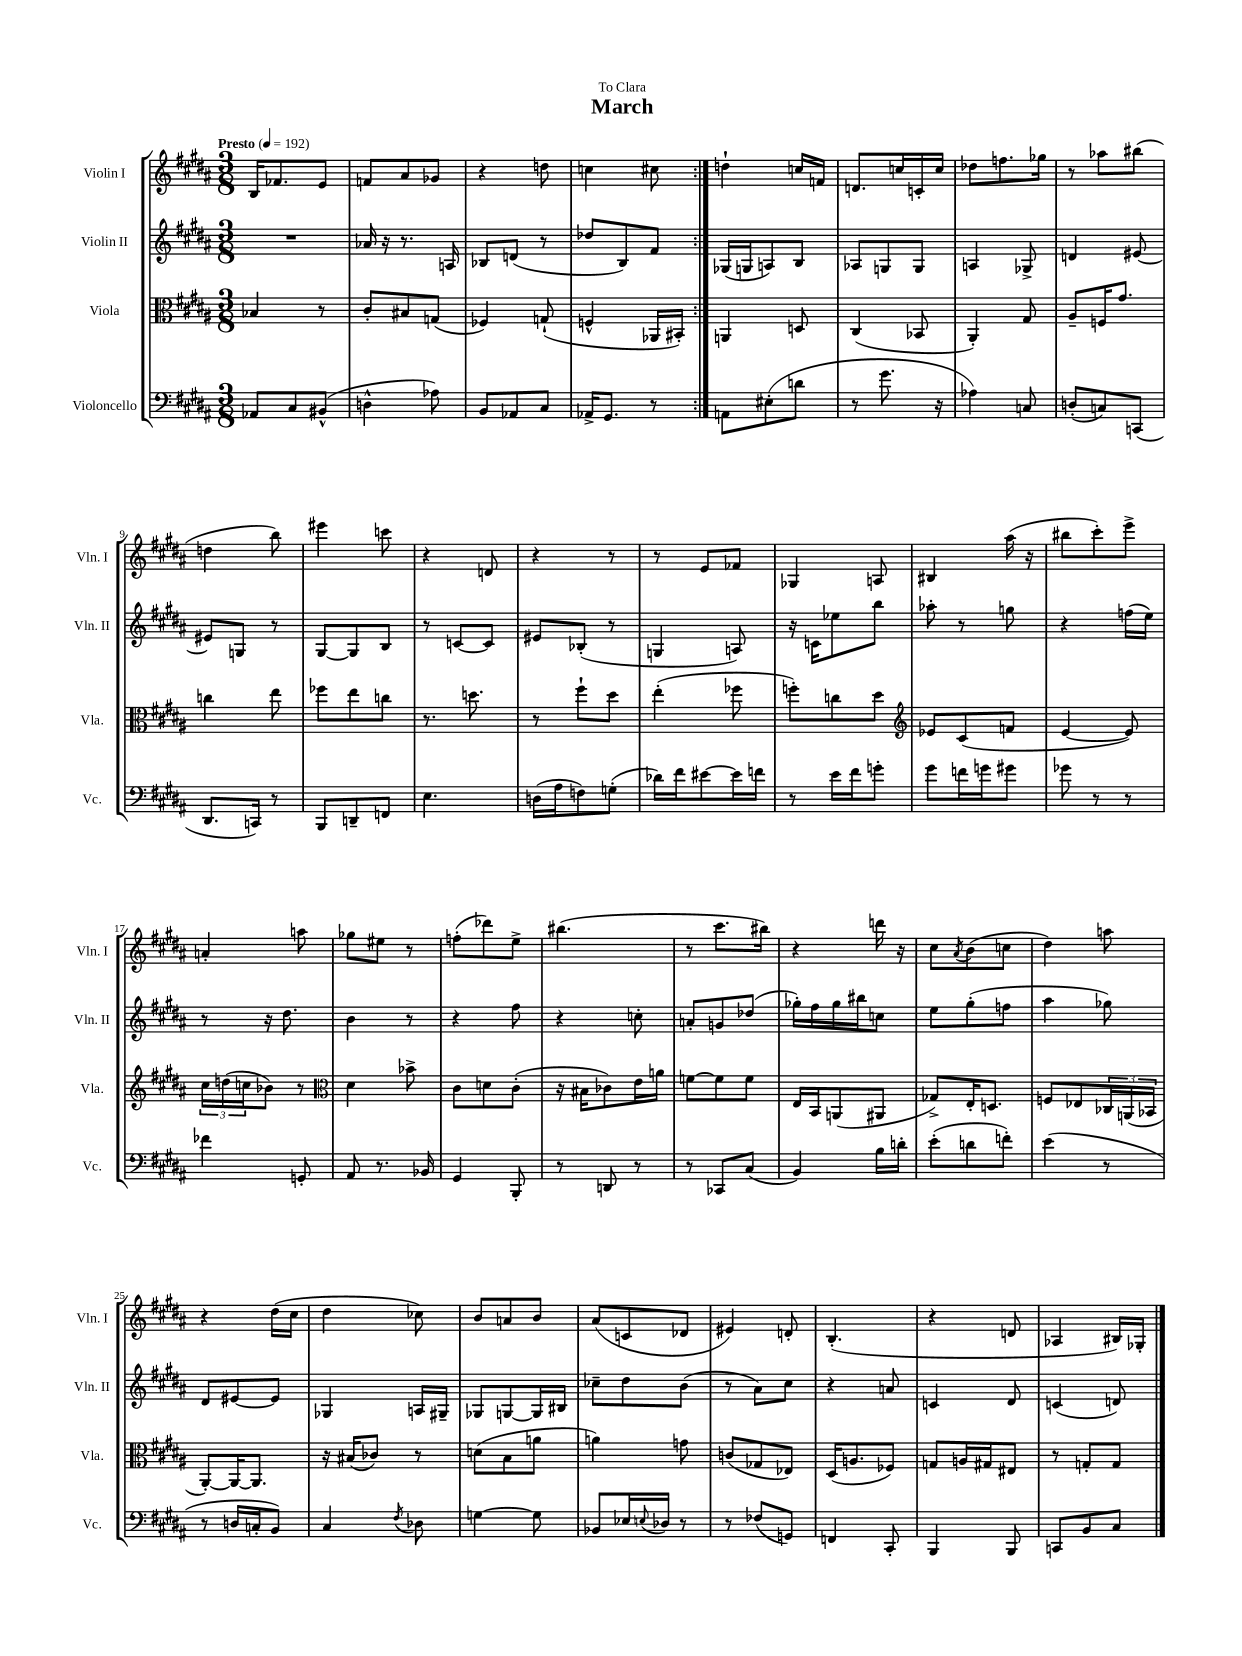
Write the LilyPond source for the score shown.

\header { title = "March" dedication = "To Clara" }
<<
\new StaffGroup <<
\new Staff = "s0" \with { instrumentName = "Violin I" shortInstrumentName = "Vln. I" } {
    \clef treble \key b \major \numericTimeSignature \time 3/8 \tempo "Presto" 4 = 192
    \repeat volta 2 { b16 fes'8. e'8 |
    f'8 ais'8 ges'8 |
    r4 d''8 |
    c''4 cis''8 | }
    d''4-! c''16 f'16 |
    d'8. c''16 c'16-. c''16 |
    des''8 f''8. ges''16 |
    r8 aes''8 bis''8( |
    d''4 b''8) |
    eis'''4 c'''8 |
    r4 d'8 |
    r4 r8 |
    r8 e'8 fes'8 |
    ges4 a8 |
    bis4 ais''16( r16 |
    bis''8 cis'''8-.) e'''8-> |
    a'4-. a''8 |
    ges''8 eis''8 r8 |
    f''8-.( des'''8) e''8-> |
    bis''4.( |
    r8 cis'''8. bis''16) |
    r4 d'''16 r16 |
    cis''8 \acciaccatura { ais'8 } b'8( c''8 |
    dis''4) a''8 |
    r4 dis''16( cis''16 |
    dis''4 ces''8) |
    b'8 a'8 b'8 |
    ais'8( c'8 des'8 |
    eis'4) d'8-. |
    b4.-.( |
    r4 d'8 |
    aes4 bis16) ges16-. \bar "|." |
}
\new Staff = "s1" \with { instrumentName = "Violin II" shortInstrumentName = "Vln. II" } {
    \clef treble \key b \major \numericTimeSignature \time 3/8
    \repeat volta 2 { R4. |
    aes'16 r16 r8. a16 |
    bes8 d'8( r8 |
    des''8 b8) fis'8 | }
    ges16( g16 a8) b8 |
    aes8 g8 g8 |
    a4 ges8-> |
    d'4 eis'8~ |
    eis'8 g8 r8 |
    gis8~ gis8 b8 |
    r8 c'8~ c'8 |
    eis'8 bes8-.( r8 |
    g4 a8) |
    r16 c'16 ees''8 b''8 |
    aes''8-. r8 g''8 |
    r4 f''16( e''16) |
    r8 r16 dis''8. |
    b'4 r8 |
    r4 fis''8 |
    r4 c''8-. |
    a'8-. g'8 des''8( |
    ges''16-.) fis''16 ges''16 bis''16 c''8 |
    e''8 gis''8-.( f''8 |
    ais''4 ges''8) |
    dis'8 eis'8~ eis'8 |
    ges4 a16 gis16-- |
    ges8 g8~ g16 bis16 |
    ces''8-- dis''8 b'8( |
    r8 ais'8) cis''8 |
    r4 a'8 |
    c'4 dis'8 |
    c'4( d'8) \bar "|." |
}
\new Staff = "s2" \with { instrumentName = "Viola" shortInstrumentName = "Vla." } {
    \clef alto \key b \major \numericTimeSignature \time 3/8
    \repeat volta 2 { bes4 r8 |
    cis'8-. bis8 g8( |
    fes4) g8-!( |
    f4-^ aes,16 bis,16-.) | }
    a,4 d8 |
    cis4( bes,8 |
    ais,4-.) gis8 |
    ais8-- f16 gis'8. |
    c''4 e''8 |
    fes''8 e''8 c''8 |
    r8. d''8. |
    r8 fis''8-! dis''8 |
    e''4-.( fes''8 |
    f''8-.) c''8 dis''8 |
    \clef treble ees'8 cis'8( f'8 |
    e'4~ e'8) |
    \tuplet 3/2 { cis''16 d''16( c''16 } bes'8) r8 |
    \clef alto dis'4 bes'8-> |
    cis'8 d'8 cis'8-.( |
    r16 bis16 ces'8) e'16 a'16 |
    f'8~ f'8 f'8 |
    e16 b,16 a,8( ais,8 |
    ges8->) e16-. d8. |
    f8 ees8 \tuplet 3/2 { ces16 a,16( bes,16 } |
    ais,8~-.) ais,16~ ais,8. |
    r16 bis16( ces'8) r8 |
    d'8( b8 a'8 |
    a'4) g'8 |
    c'8( ges8 ees8) |
    dis16( a8. fes8) |
    g8 a16 gis16 eis8 |
    r8 g8-. g8 \bar "|." |
}
\new Staff = "s3" \with { instrumentName = "Violoncello" shortInstrumentName = "Vc." } {
    \clef bass \key b \major \numericTimeSignature \time 3/8
    \repeat volta 2 { aes,8 cis8 bis,8-^( |
    d4-^ aes8) |
    b,8 aes,8 cis8 |
    aes,16-> gis,8. r8 | }
    a,8 eis8-.( d'8 |
    r8 gis'8. r16 |
    aes4) c8 |
    d8-.( c8) c,8( |
    dis,8. c,16) r8 |
    b,,8 d,8-- f,8 |
    e4. |
    d16( ais16 f8) g8-.( |
    des'16) fis'16 eis'8~ eis'16 f'16 |
    r8 e'16 fis'16 g'8-. |
    gis'8 f'16 g'16 gis'8 |
    ges'8 r8 r8 |
    fes'4 g,8-. |
    ais,8 r8. bes,16 |
    gis,4 b,,8-. |
    r8 d,8 r8 |
    r8 ces,8 cis8( |
    b,4) b16 d'16-. |
    e'8-.( d'8 f'8-.) |
    e'4( r8 |
    r8 d16 c16-. b,8) |
    cis4 \acciaccatura { fis8 } des8 |
    g4~ g8 |
    bes,8 ees16 \appoggiatura { e8 } des16 r8 |
    r8 fes8( g,8) |
    f,4 cis,8-. |
    b,,4 b,,8 |
    c,8 b,8 cis8 \bar "|." |
}
>>
>>
